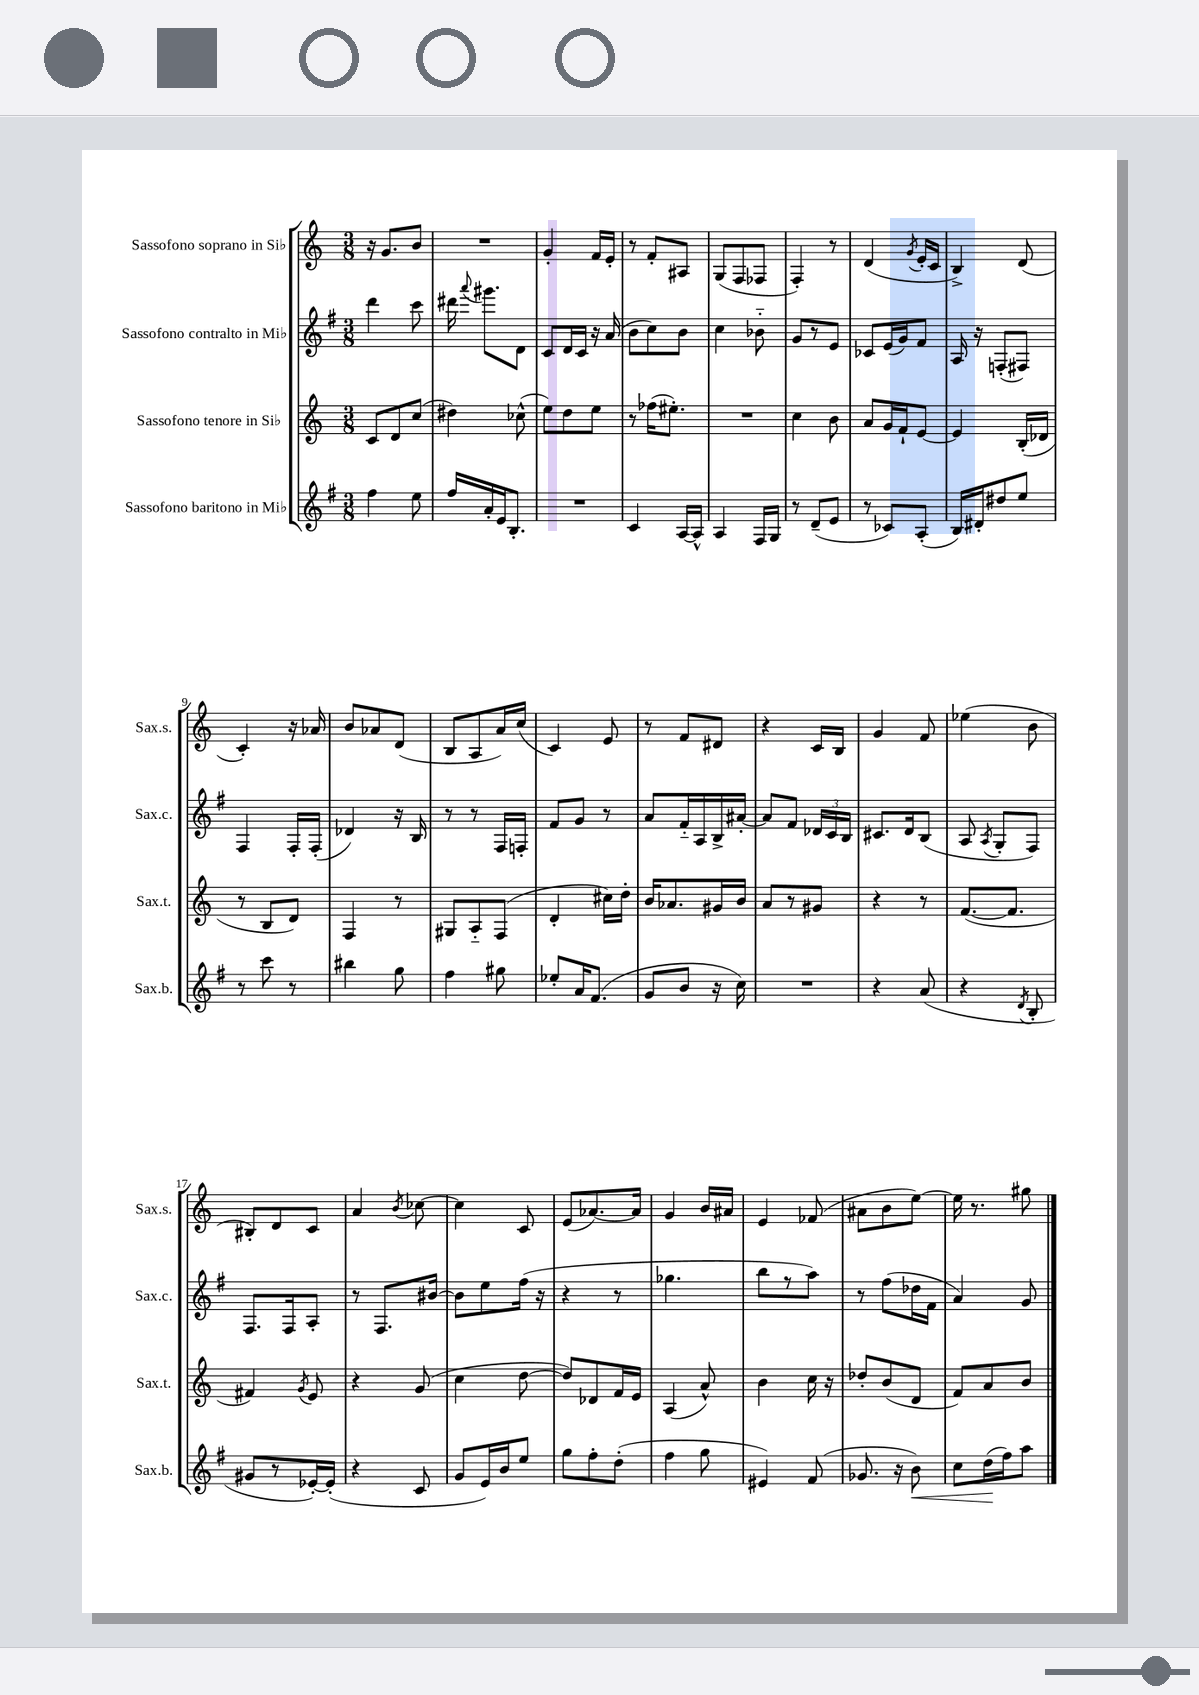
<<
\new StaffGroup <<
\new Staff = "s0" \with { instrumentName = "Sassofono soprano in Sib" shortInstrumentName = "Sax.s." } {
    \clef treble \key c \major \numericTimeSignature \time 3/8
    \autoBeamOff r16 g'8.[ b'8] |
    R4. |
    g'4-. f'16[ e'16]-. |
    r8 f'8[-. ais8] |
    g8[( f8 fes8] |
    f4-.) r8 |
    d'4( \acciaccatura { g'8 } e'16[-. c'16] |
    b4->) d'8( |
    c'4-.) r16 aes'16 |
    b'8[ aes'8 d'8]( |
    b8[ a8 a'16) c''16]( |
    c'4) e'8 |
    r8 f'8[ dis'8] |
    r4 c'16[ b16] |
    g'4 f'8 |
    ees''4( b'8 |
    bis8[-.) d'8 c'8] |
    a'4 \acciaccatura { b'8 } ces''8~ |
    ces''4 c'8 |
    e'8[( aes'8.~) aes'16] |
    g'4 b'16[ ais'16] |
    e'4 fes'8( |
    ais'8[ b'8 e''8]~) |
    e''16 r8. gis''8 \bar "|." |
}
\new Staff = "s1" \with { instrumentName = "Sassofono contralto in Mib" shortInstrumentName = "Sax.c." } {
    \clef treble \key g \major \numericTimeSignature \time 3/8
    \autoBeamOff d'''4 c'''8 |
    dis'''16 \appoggiatura { a'''8 } gis'''8.[ d'8] |
    c'8[ d'16 c'16] r16 a'16( |
    b'8[ c''8) b'8] |
    c''4 bes'8-_ |
    g'8[ r8 e'8] |
    ces'8[ e'16( g'16) fis'8] |
    a16 r16 f8[-.( fis8]) |
    fis4 fis16[-. fis16]-.( |
    des'4) r16 b16 |
    r8 r8 fis16[ f16]-. |
    fis'8[ g'8] r8 |
    a'8[ fis'16-_ a16 b16-> ais'16]~-. |
    ais'8[ fis'8] \tuplet 3/2 { des'16[ c'16 b16] } |
    cis'8.[ d'16 b8]( |
    a8 \acciaccatura { a8 } g8[-. fis8]) |
    fis8.[ fis16 a8]-. |
    r8 fis8.[ bis'16]~ |
    bis'8[ e''8 fis''16]( r16 |
    r4 r8 |
    ges''4. |
    b''8[ r8 a''8]) |
    r8 fis''8[( des''16 fis'16] |
    a'4) g'8 \bar "|." |
}
\new Staff = "s2" \with { instrumentName = "Sassofono tenore in Sib" shortInstrumentName = "Sax.t." } {
    \clef treble \key c \major \numericTimeSignature \time 3/8
    \autoBeamOff c'8[ d'8 c''8]( |
    dis''4) ces''8-^( |
    e''8[) d''8 e''8] |
    r8 fes''16[( eis''8.]-.) |
    R4. |
    c''4 b'8 |
    a'8[ g'16 f'16-! e'8]~ |
    e'4 b16[-.( des'16] |
    r8 b8[ d'8]) |
    f4 r8 |
    gis8[ a8-_ f8]( |
    d'4-. cis''16[) d''16]-. |
    b'16[ aes'8. gis'16 b'16] |
    a'8[ r8 gis'8] |
    r4 r8 |
    f'8.[~( f'8.] |
    fis'4) \acciaccatura { g'8 } e'8 |
    r4 g'8( |
    c''4 d''8~ |
    d''8[) des'8 f'16 e'16] |
    a4( a'8-^) |
    b'4 c''16 r16 |
    des''8[-. b'8( d'8] |
    f'8[) a'8 b'8] \bar "|." |
}
\new Staff = "s3" \with { instrumentName = "Sassofono baritono in Mib" shortInstrumentName = "Sax.b." } {
    \clef treble \key g \major \numericTimeSignature \time 3/8
    \autoBeamOff fis''4 e''8 |
    fis''16[ a'16-. e'16 b8.]-. |
    R4. |
    c'4 a16[~ a16]-^ |
    a4 fis16[ g16] |
    r8 d'8[--( e'8] |
    r8 ces'8[) a8]-.( |
    b16[) dis'16-. dis''8 e''8] |
    r8 c'''8 r8 |
    bis''4 g''8 |
    fis''4 gis''8 |
    ees''8[-. a'16 fis'8.]( |
    g'8[ b'8] r16 c''16) |
    R4. |
    r4 a'8( |
    r4 \acciaccatura { d'8 } b8-. |
    gis'8[ r8 ees'16~-.) ees'16]-.( |
    r4 c'8 |
    g'8[ e'16) b'16 e''8] |
    g''8[ fis''8-. d''8]-.( |
    fis''4 g''8 |
    eis'4) fis'8( |
    ges'8. r16 b'8\<) |
    c''8[ d''16\!( fis''16) a''8] \bar "|." |
}
>>
>>
